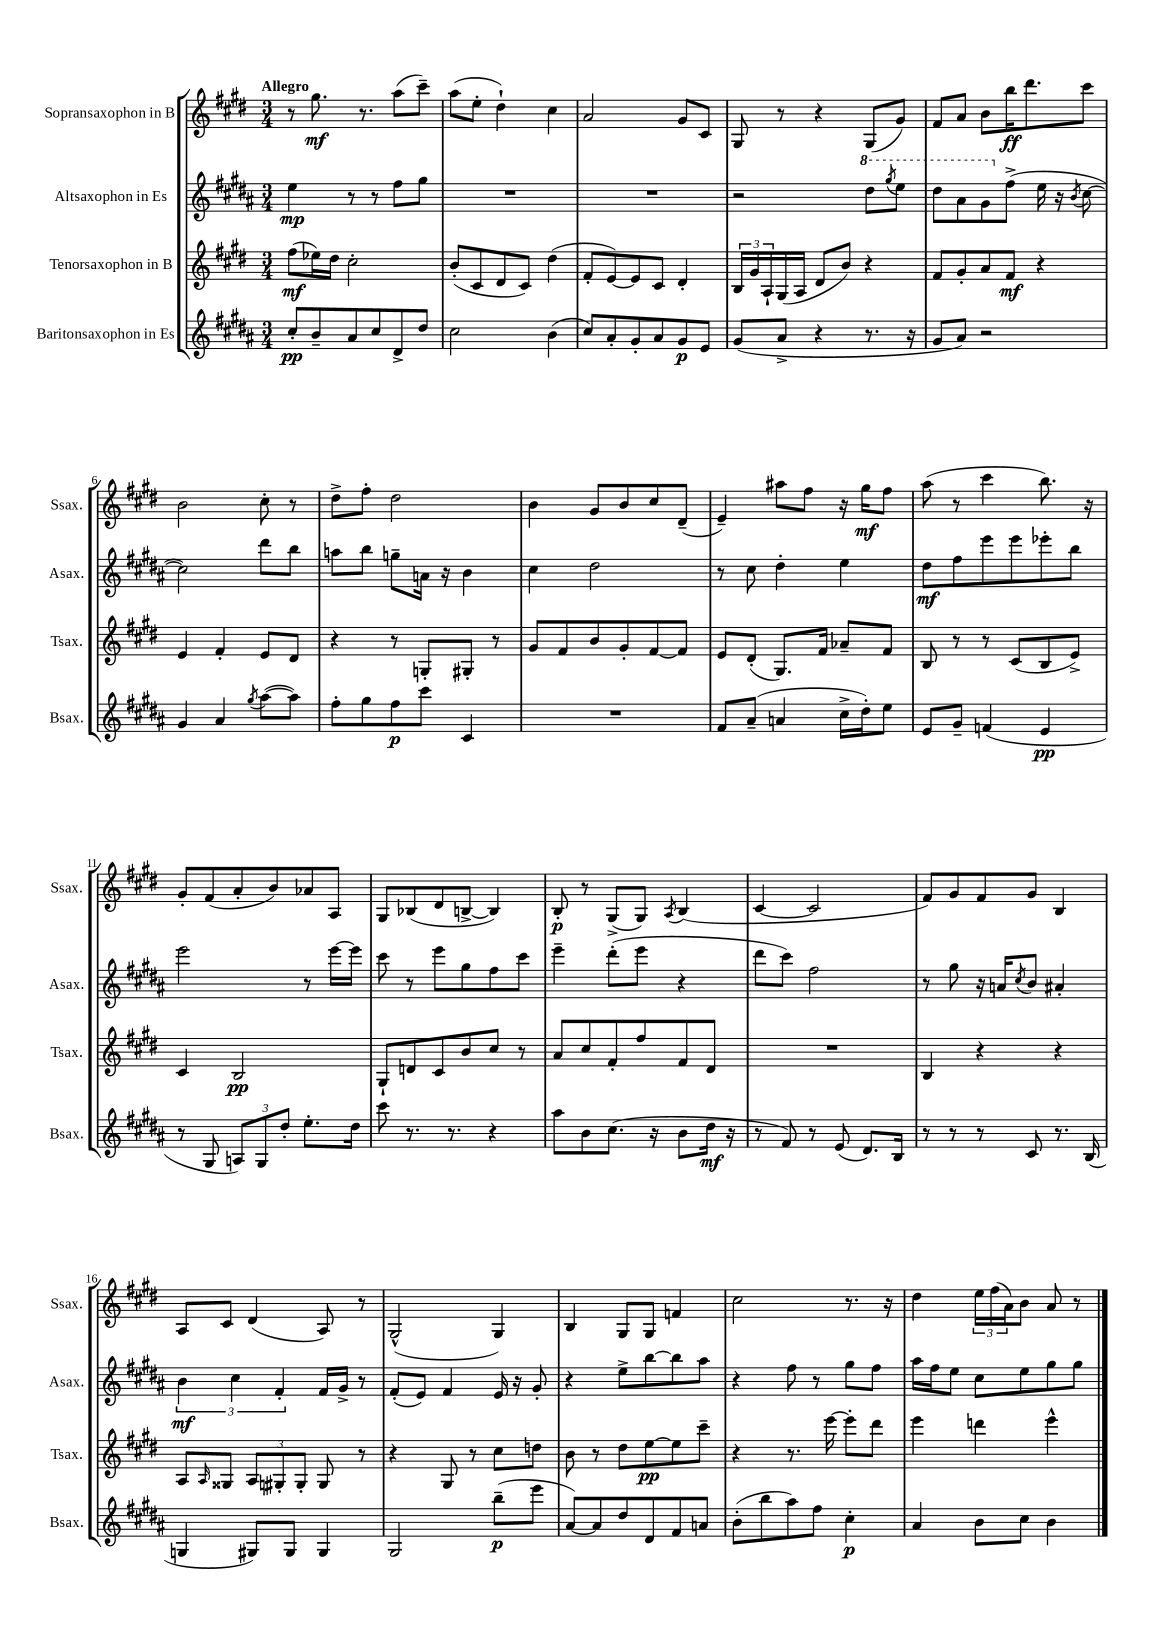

**kern	**kern	**kern	**kern
*staff4	*staff3	*staff2	*staff1
*clefG2	*clefG2	*clefG2	*clefG2
*k[f#c#g#d#a#]	*k[f#c#g#d#]	*k[f#c#g#d#a#]	*k[f#c#g#d#]
*M3/4	*M3/4	*M3/4	*M3/4
8cc#'	(8ff#	4ee	8r
8b~	16ee-)	.	8.gg#
.	16dd#	.	.
8a#	2cc#'	8r	.
.	.	.	8.r
8cc#	.	8r	.
8d#^	.	8ff#	(8aa
8dd#	.	8gg#	8ccc#~)
=	=	=	=
2cc#	(8b'	2.r	(8aa
.	8c#	.	8ee'
.	8d#	.	4dd#`)
.	8c#)	.	.
(4b	(4dd#	.	4cc#
=	=	=	=
8cc#)	8f#'	2.r	2a
8a#'	[8e)	.	.
8g#'	8e]	.	.
8a#	8c#	.	.
8g#	4d#'	.	8g#
8e	.	.	8c#
=	=	=	=
(8g#	24B	2r	8G#
.	24g#	.	.
.	24A`	.	.
8a#^	(16G#	.	8r
.	16A	.	.
4r	8d#	.	4r
.	8b)	.	.
8.r	4r	8ddd#	(8G#
.	.	8qggg#	.
.	.	8eee	8g#)
16r	.	.	.
=	=	=	=
8g#	8f#	8ddd#	8f#
8a#)	8g#'	8aa#	8a
2r	8a	8gg#	8b
.	8f#	(8ff#^	16bb
.	.	.	8.ddd#
.	4r	16ee	.
.	.	16r	.
.	.	8qb	.
.	.	[8cc#	8ccc#
=	=	=	=
4g#	4e	2cc#])	2b
4a#	4f#'	.	.
8qgg#	.	.	.
([8aa#	8e	8ddd#	8cc#'
8aa#])	8d#	8bb	8r
=	=	=	=
8ff#'	4r	8aa	8dd#^
8gg#	.	8bb	8ff#'
8ff#	8r	8gg~	2dd#
8ccc#	8G'	16a	.
.	.	16r	.
4c#	8G#'	4b	.
.	8r	.	.
=	=	=	=
2.r	8g#	4cc#	4b
.	8f#	.	.
.	8b	2dd#	8g#
.	8g#'	.	8b
.	[8f#	.	8cc#
.	8f#]	.	(8d#~
=	=	=	=
8f#	8e	8r	4e~)
(8a#~	(8d#'	8cc#	.
4a	8.G#)	4dd#'	8aa#
.	.	.	8ff#
.	16f#	.	.
16cc#^	8a-~	4ee	16r
16dd#')	.	.	16gg#
8ee	8f#	.	8ff#
=	=	=	=
8e	8B	8dd#	(8aa
8g#~	8r	8ff#	8r
(4f	8r	8eee	4ccc#
.	(8c#	8eee	.
4e	8B	8eee-'	8.bb)
.	8e^)	8bb	.
.	.	.	16r
=	=	=	=
8r	4c#	2eee	8g#'
8G#	.	.	(8f#
12A)	2B	.	8a'
12G#	.	.	.
.	.	.	8b)
12dd#'	.	.	.
8.ee'	.	8r	8a-
.	.	[16eee	8A
16dd#	.	16eee]	.
=	=	=	=
8ccc#	8G#`	8ccc#	8G#
8.r	8d	8r	(8B-
.	8c#	8eee	8d#
8.r	.	.	.
.	8b	8gg#	[8B^
4r	8cc#	8ff#	4B])
.	8r	8ccc#	.
=	=	=	=
8aa#	8a	4eee~	8B'
8b	8cc#	.	8r
(8.cc#	8f#'	(8ddd#'	(8G#^
.	8ff#	8eee	8G#)
16r	.	.	.
.	.	.	8qA
8b	8f#	4r	(4B
16dd#	8d#	.	.
16r	.	.	.
=	=	=	=
8r	2.r	8ddd#	[4c#
8f#)	.	8ccc#)	.
8r	.	2ff#	2c#]
(8e	.	.	.
8.d#)	.	.	.
16B	.	.	.
=	=	=	=
8r	4B	8r	8f#)
8r	.	8gg#	8g#
8r	4r	16r	8f#
.	.	16a	.
.	.	8qcc#	.
8c#	.	8b	8g#
8.r	4r	4a#'	4B
(16B	.	.	.
=	=	=	=
4G	8A	6b	8A
.	16qqA	.	.
.	8G##	.	8c#
.	.	6cc#	.
8G#)	12A	.	(4d#
.	12G#'	6f#'	.
8G#	.	.	.
.	12G#'	.	.
4G#	8G#	16f#	8A)
.	.	16g#^	.
.	8r	8r	8r
=	=	=	=
2G#	4r	(8f#'	(2G#^^
.	.	8e)	.
.	8G#	4f#	.
.	8r	.	.
(8bb~	8cc#	16e	4G#)
.	.	16r	.
8eee	8dd	8g#'	.
=	=	=	=
[8a#)	8b	4r	4B
8a#]	8r	.	.
8dd#	8dd#	8ee^	8G#
8d#	[8ee	[8bb	8G#
8f#	8ee]	8bb]	4f
8a	8ccc#~	8aa#	.
=	=	=	=
(8b'	4r	4r	2cc#
8bb	.	.	.
8aa#)	8.r	8ff#	.
8ff#	.	8r	.
.	[16eee	.	.
4cc#'	8eee']	8gg#	8.r
.	8ddd#	8ff#	.
.	.	.	16r
=	=	=	=
4a#	4eee	16aa#	4dd#
.	.	16ff#	.
.	.	8ee	.
8b	4ddd	8cc#	24ee
.	.	.	(24ff#
.	.	.	24a)
8cc#	.	8ee	8b
4b	4eee^^	8gg#	8a
.	.	8gg#	8r
==	==	==	==
*-	*-	*-	*-
